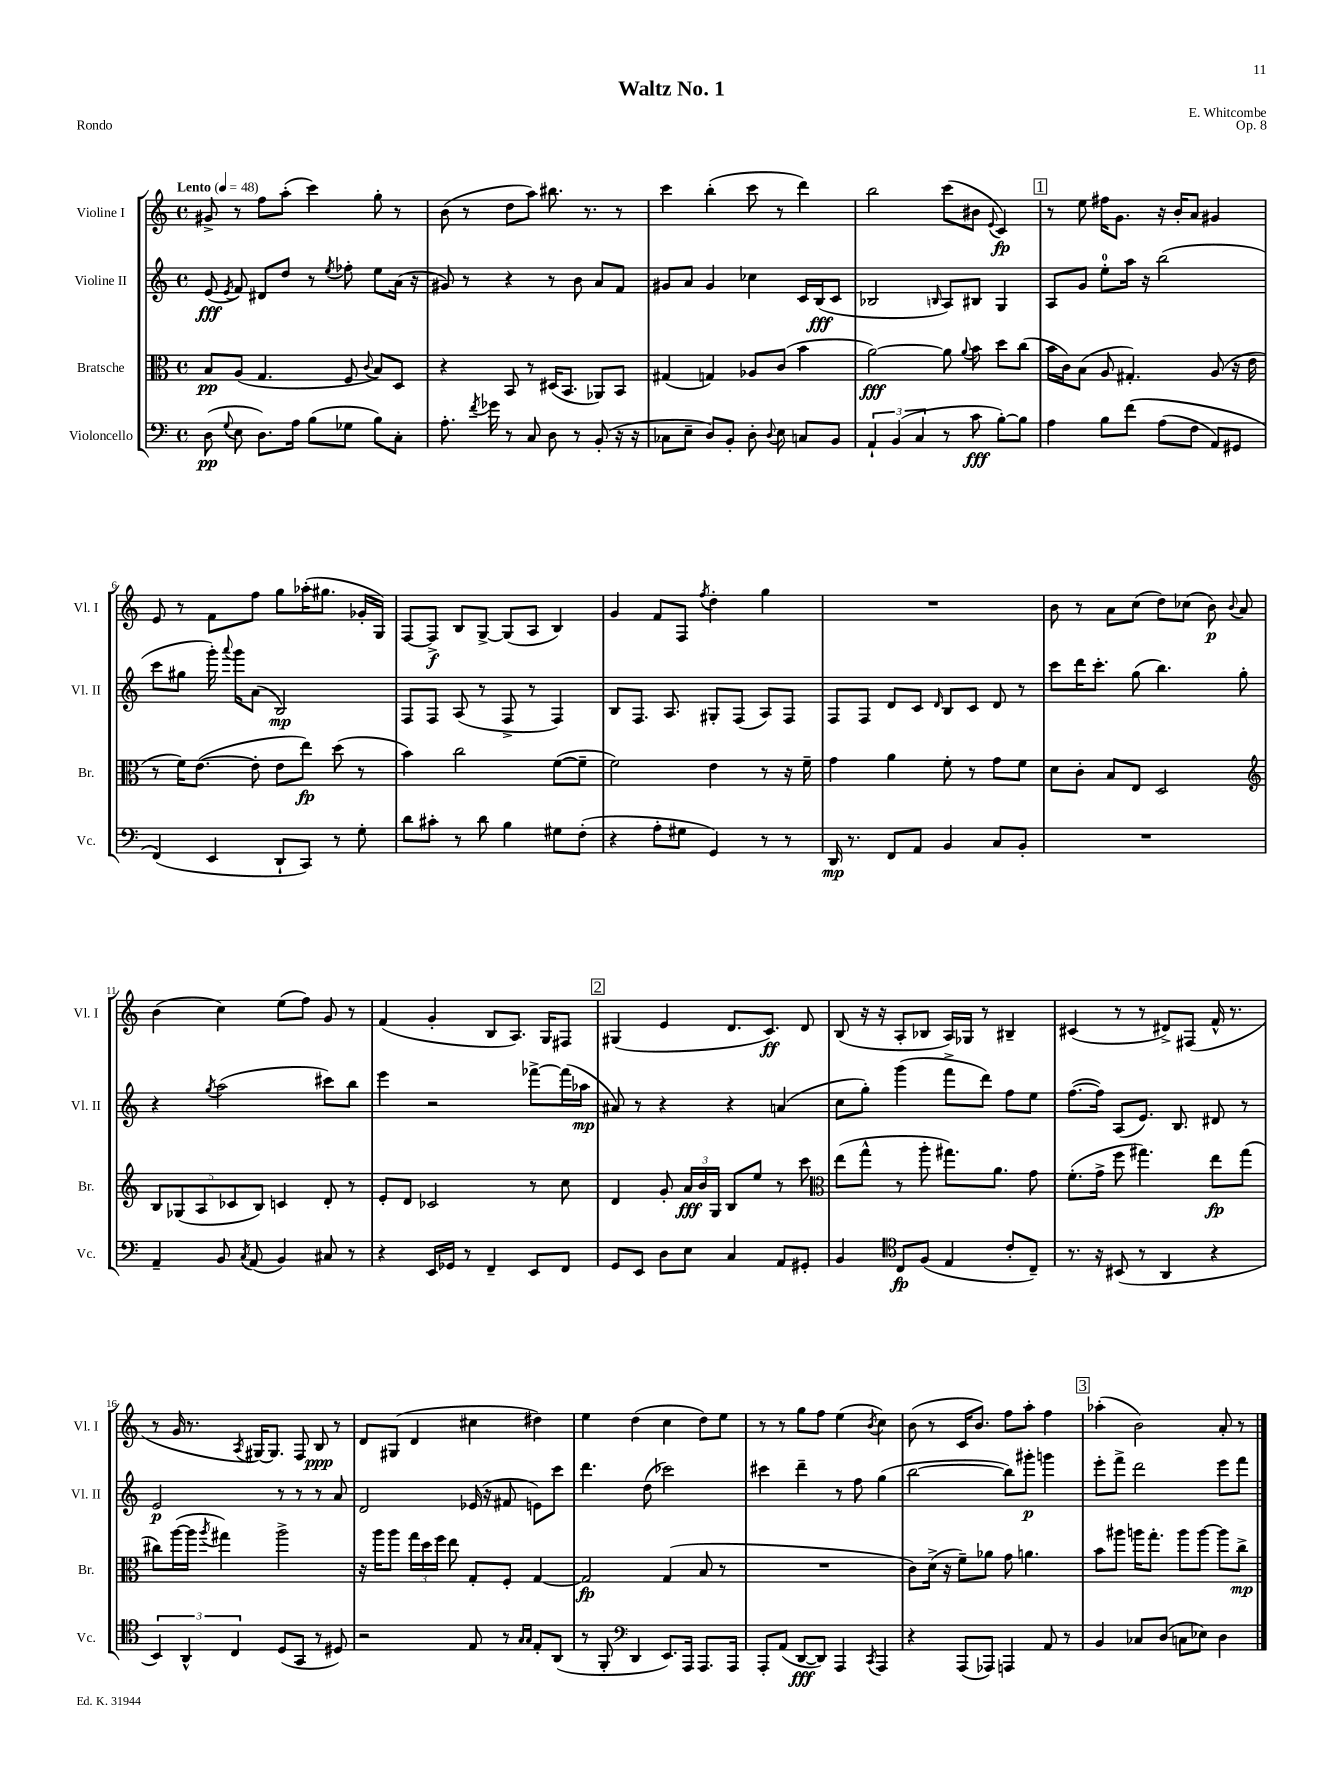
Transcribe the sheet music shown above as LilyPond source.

\header { title = "Waltz No. 1" composer = "E. Whitcombe" opus = "Op. 8" piece = "Rondo" }
<<
\new StaffGroup <<
\new Staff = "s0" \with { instrumentName = "Violine I" shortInstrumentName = "Vl. I" } {
    \clef treble \key c \major \defaultTimeSignature \time 4/4 \tempo "Lento" 4 = 48
    \autoBeamOff gis'8-> r8 f''8[ a''8]-.( c'''4) g''8-. r8 |
    b'8( r8 d''8[ a''8]) bis''8. r8. r8 |
    c'''4 b''4-.( c'''8 r8 d'''4) |
    b''2 c'''8[( bis'8] \appoggiatura { e'8 } c'4\fp) |
    \mark \markup { \box "1" } r8 e''8 fis''16[ g'8.] r16 b'16[-. a'8] gis'4 |
    e'8 r8 f'8[ f''8] g''8[ aes''16-.( gis''8.] ges'16[-. g16]) |
    f8[~ f8]->\f b8[ g8]~-> g8[( a8] b4) |
    g'4 f'8[ f8] \acciaccatura { f''8 } d''4-. g''4 |
    R1 |
    b'8 r8 a'8[ c''8]( d''8[) ces''8]( b'8\p) \appoggiatura { b'8 } a'8 |
    b'4( c''4) e''8[( f''8]) g'8 r8 |
    f'4( g'4-. b8[ a8.]) g16[ fis8] |
    \mark \markup { \box "2" } gis4( e'4 d'8.[ c'8.]\ff) d'8 |
    b8( r16 r16 a8[-. bes8] a16[) ges16] r8 bis4-- |
    cis'4( r8 r8 dis'8[->) fis8]( f'16-^ r8. |
    r8 g'16 r8. \acciaccatura { a8 } gis16[~) gis8.] f8 b8\ppp r8 |
    d'8[ gis8]( d'4 cis''4 dis''4) |
    e''4 d''4( c''4 d''8[) e''8] |
    r8 r8 g''8[ f''8] e''4( \acciaccatura { b'8 } c''4) |
    b'8( r8 c'16[ b'8.]) f''8[ a''8]-. f''4 |
    \mark \markup { \box "3" } aes''4-.( b'2) a'8-. r8 \bar "|." |
}
\new Staff = "s1" \with { instrumentName = "Violine II" shortInstrumentName = "Vl. II" } {
    \clef treble \key c \major \defaultTimeSignature \time 4/4
    \autoBeamOff e'8\fff( \acciaccatura { e'8 } f'8) dis'8[ d''8] r8 \acciaccatura { e''8 } fes''8-. e''8[ a'16]( r16 |
    gis'8) r8 r4 r8 b'8 a'8[ f'8] |
    gis'8[ a'8] gis'4 ces''4 c'16[ b16\fff( c'8] |
    bes2 \grace { b16 } a8[) bis8] g4 |
    \mark \markup { \box "1" } a8[ g'8] e''8[-0-. a''16] r16 b''2( |
    c'''8[ gis''8] g'''16-.) \appoggiatura { a'''8 } g'''16[ a'8]( b2\mp) |
    f8[ f8] a8( r8 f8-> r8 f4) |
    b8[ f8.] a8. gis8[-. f8]( a8[) f8] |
    f8[ f8] d'8[ c'8] \grace { d'16 } b8[ c'8] d'8 r8 |
    c'''8[ d'''16 c'''8.]-. g''8( b''4.) g''8-. |
    r4 \acciaccatura { g''8 } a''2( cis'''8[) b''8] |
    e'''4 r2 fes'''8[~-> fes'''16( aes''16]\mp |
    \mark \markup { \box "2" } ais'8) r8 r4 r4 a'4( |
    c''8[ g''8]-.) g'''4( f'''8[-> d'''8]) f''8[ e''8] |
    f''8.[~( f''16]) a8[( e'8.]) b8. dis'8 r8 |
    e'2\p r8 r8 r8 a'8 |
    d'2 ees'16( r16 fis'8 e'8[) c'''8] |
    d'''4. d''8( ces'''2) |
    cis'''4 d'''4-- r8 f''8 g''4( |
    b''2~ b''8[) gis'''8]-.\p g'''4 |
    \mark \markup { \box "3" } e'''8[-. f'''8]-> d'''2 e'''8[ f'''8] \bar "|." |
}
\new Staff = "s2" \with { instrumentName = "Bratsche" shortInstrumentName = "Br." } {
    \clef alto \key c \major \defaultTimeSignature \time 4/4
    \autoBeamOff b8[\pp a8]( g4. f8 \appoggiatura { c'8 } b8[) d8] |
    r4 b,8 r8 dis16[( b,8.] aes,8[) b,8] |
    gis4( g4) aes8[ c'8]( b'4 |
    a'2~\fff) a'8 \appoggiatura { a'8 } b'8 d''8[ c''8]( |
    \mark \markup { \box "1" } b'16[ c'16) b8]( a8 gis4.-.) a8( r16 e'16 |
    r8 f'16[) e'8.]~( e'8-. e'8[ e''8]\fp) d''8( r8 |
    b'4) c''2 f'8[~( f'8]-- |
    f'2) e'4 r8 r16 f'16-- |
    g'4 a'4 f'8-. r8 g'8[ f'8] |
    d'8[ c'8]-. b8[ e8] d2 |
    \clef treble \tuplet 5/4 { b8[ ges8( a8 ces'8 b8]) } c'4 d'8-. r8 |
    e'8[-. d'8] ces'2 r8 c''8 |
    \mark \markup { \box "2" } d'4 g'8-. \tuplet 3/2 { a'16[\fff b'16 g16] } b8[ e''8] r8 c'''8 |
    \clef alto e''8[( g''8]-^ r8 a''8-. gis''8.[) a'8.] g'8 |
    f'8.[-.( g'16]-> f''8 gis''4.) e''8[\fp gis''8]( |
    cis''8[) a''16~( a''16] \acciaccatura { a''8 } gis''4) a''2-> |
    r16 a''16[ a''8] \tuplet 3/2 { g''16[ d''16 f''16] } e''8 g8[-. f8]-. g4~ |
    g2\fp g4( b8 r8 |
    R1 |
    c'8[) d'16]->( r16 f'8[--) aes'8] g'8 a'4. |
    \mark \markup { \box "3" } b'8[ ais''8] a''16[ g''8.]-. a''8[ a''8]~ a''8[ c''8]->\mp \bar "|." |
}
\new Staff = "s3" \with { instrumentName = "Violoncello" shortInstrumentName = "Vc." } {
    \clef bass \key c \major \defaultTimeSignature \time 4/4
    \autoBeamOff d8\pp( \appoggiatura { g8 } e8 d8.[) a16] b8[( ges8] b8[) c8]-. |
    a8.-. \acciaccatura { f'8 } ges'16 r8 c8 d8 r8 b,8-.( r16 r16 |
    ces8[ e8]-- d8[) b,8]-. d8-. \appoggiatura { d8 } e8 c8[ b,8] |
    \tuplet 3/2 { a,4-! b,4( c4 } r8 c'8\fff b8[~-.) b8] |
    \mark \markup { \box "1" } a4 b8[ f'8]\( a8[( f8] a,8[) gis,8] |
    f,4(\) e,4 d,8[-! c,8]) r8 g8-. |
    d'8[ cis'8]-. r8 d'8 b4 gis8[ f8]-.( |
    r4 a8[-. gis8] g,4) r8 r8 |
    d,16\mp r8. f,8[ a,8] b,4 c8[ b,8]-. |
    R1 |
    a,4-- b,8 \acciaccatura { c8 } a,8( b,4) cis8 r8 |
    r4 e,16[ ges,16] r8 f,4-- e,8[ f,8] |
    \mark \markup { \box "2" } g,8[ e,8] d8[ e8] c4 a,8[ gis,8]-. |
    b,4 \clef tenor c8[\fp f8]( e4 c'8[-. c8]--) |
    r8. r16 bis,8( r8 a,4 r4 |
    \tuplet 3/2 { b,4) a,4-^ c4 } d8[( g,8] r8 dis8) |
    r2 e8 r8 \grace { g16[ g16] } e8[-. a,8]( |
    r8 f,8-. \clef bass d,4 e,8.[) a,,16] a,,8.[ a,,16] |
    a,,8[-. a,8]( d,8[~\fff d,8]) a,,4 \acciaccatura { c,8 } a,,4 |
    r4 a,,8[( aes,,8]) a,,4 a,8 r8 |
    \mark \markup { \box "3" } b,4 ces8[ d8]( c8[ ees8]) d4 \bar "|." |
}
>>
>>
